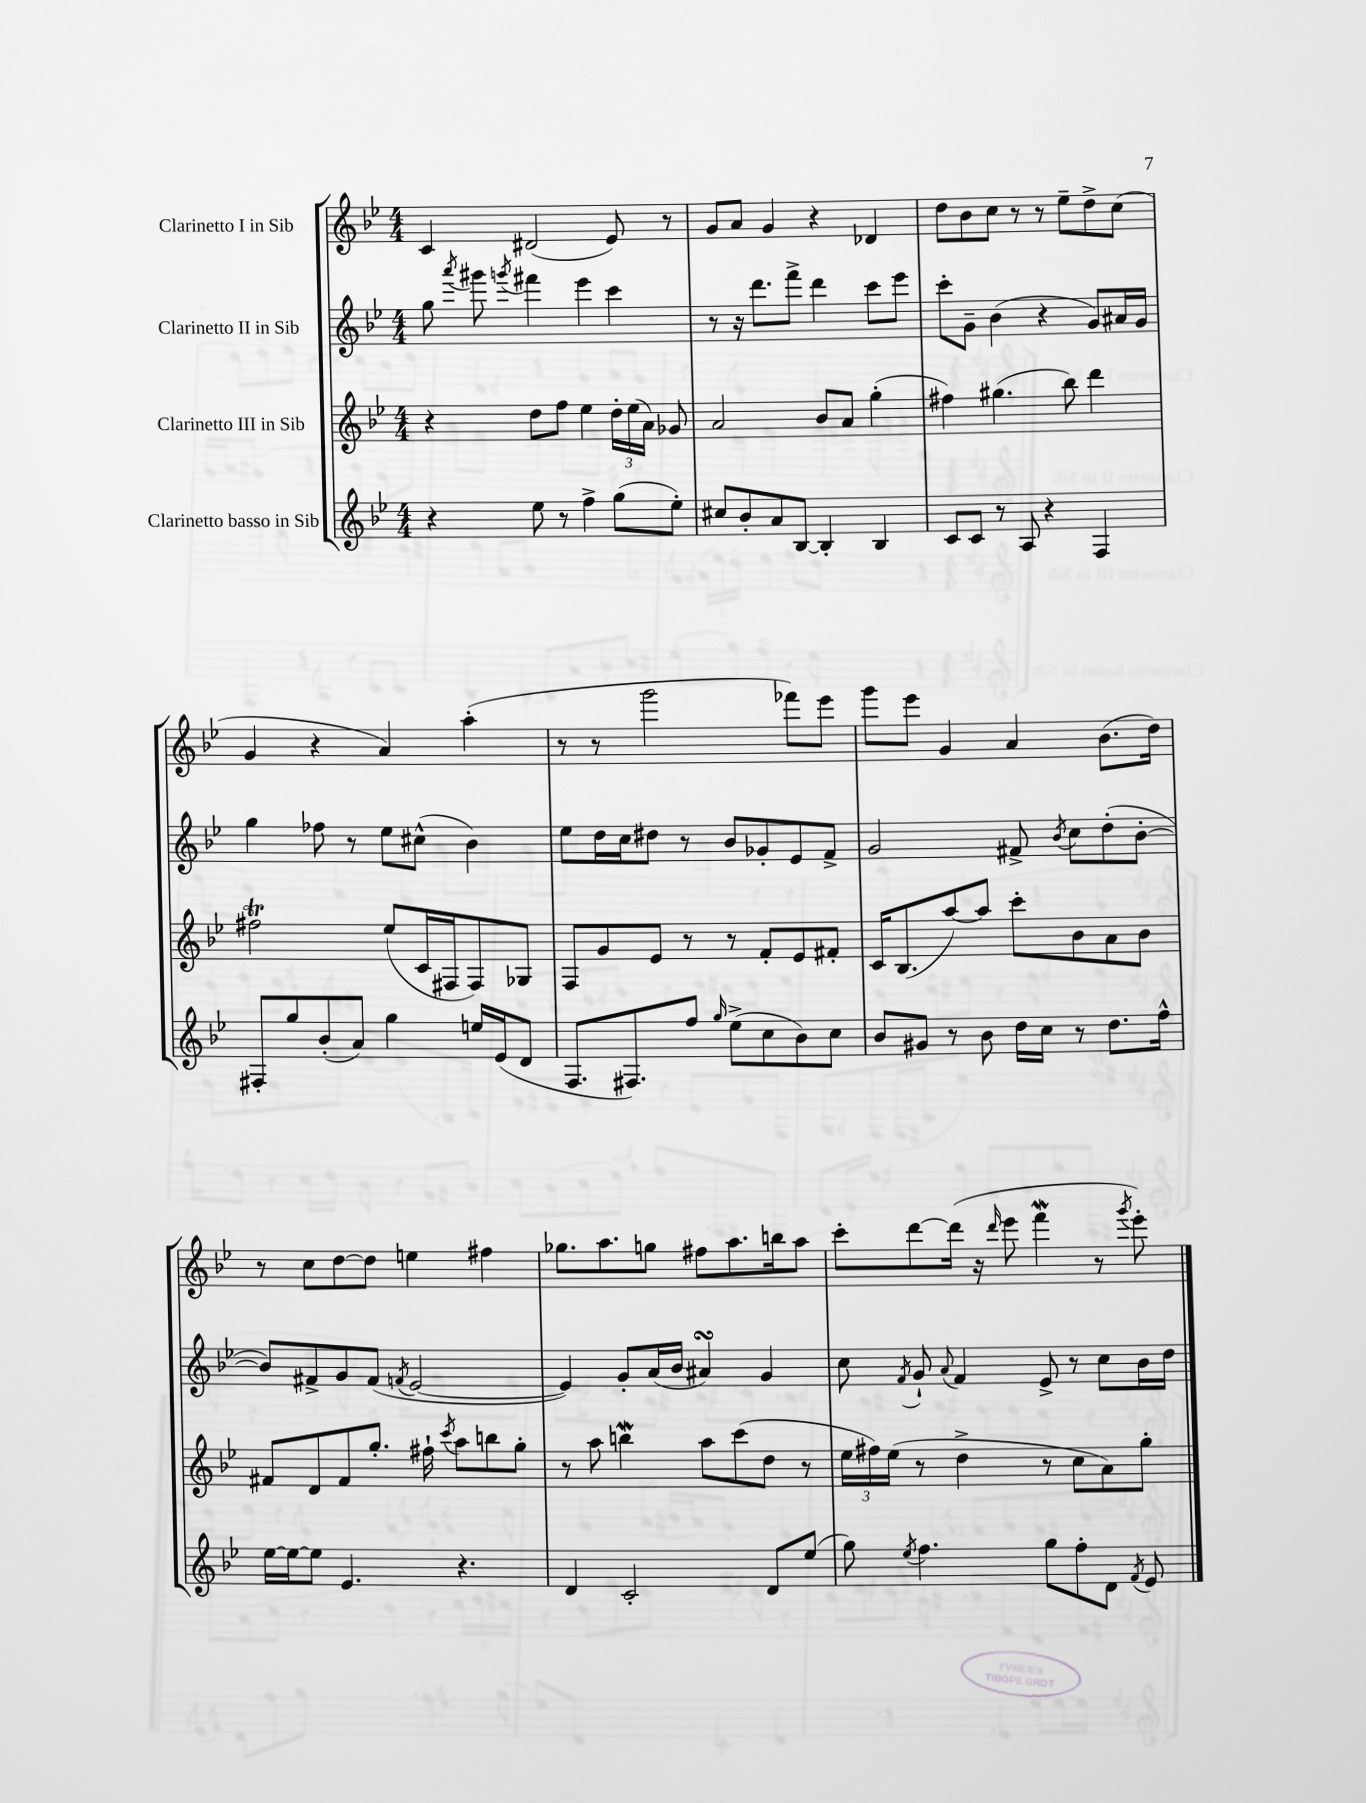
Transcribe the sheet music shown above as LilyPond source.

<<
\new StaffGroup <<
\new Staff = "s0" \with { instrumentName = "Clarinetto I in Sib" } {
    \clef treble \key bes \major \numericTimeSignature \time 4/4
    \autoBeamOff c'4 dis'2( ees'8) r8 |
    g'8[ a'8] g'4 r4 des'4 |
    d''8[ bes'8 c''8] r8 r8 ees''8[-- d''8-> c''8]( |
    g'4 r4 a'4) a''4-.( |
    r8 r8 g'''2 fes'''8[) ees'''8] |
    g'''8[ ees'''8] g'4 a'4 bes'8.[( d''16]) |
    r8 c''8[ d''8~ d''8] e''4 fis''4 |
    ges''8.[ a''8. g''8] fis''8[ a''8. b''16 a''8] |
    c'''8[-. d'''8~ d'''16]( r16 \grace { d'''16 } ees'''8 f'''4\mordent r8 \acciaccatura { g'''8 } ees'''8-.) \bar "|." |
}
\new Staff = "s1" \with { instrumentName = "Clarinetto II in Sib" } {
    \clef treble \key bes \major \numericTimeSignature \time 4/4
    \autoBeamOff g''8 \acciaccatura { a'''8 } gis'''8 \acciaccatura { g'''8 } fis'''4 ees'''4 c'''4 |
    r8 r16 d'''8.[ f'''8]-> d'''4 c'''8[ ees'''8] |
    c'''8[-. g'8]-- bes'4( r4 g'8[) ais'16 g'16] |
    g''4 fes''8 r8 ees''8[ cis''8]-^( bes'4) |
    ees''8[ d''16 c''16 dis''8] r8 bes'8[ ges'8-. ees'8 f'8]-> |
    g'2 fis'8-> \acciaccatura { bes'8 } c''8[ d''8-.( bes'8]~-. |
    bes'8[) fis'8-> g'8 fis'8]( \acciaccatura { f'8 } ees'2~ |
    ees'4) g'8[-. a'16( bes'16] ais'4\turn) g'4 |
    c''8 \acciaccatura { f'8 } g'8-! \appoggiatura { a'8 } f'4 ees'8-> r8 c''8[ bes'16 d''16] \bar "|." |
}
\new Staff = "s2" \with { instrumentName = "Clarinetto III in Sib" } {
    \clef treble \key bes \major \numericTimeSignature \time 4/4
    \autoBeamOff r4 d''8[ f''8] ees''4 \tuplet 3/2 { d''16[-. ees''16( a'16]) } ges'8 |
    a'2 bes'8[ a'8] g''4-.( |
    fis''4) gis''4.( bes''8) d'''4 |
    fis''2\trill ees''8[( c'16 fis16 fis8) ges8] |
    f8[ g'8 ees'8] r8 r8 f'8[-. ees'8 fis'8]-. |
    c'16[ bes8.( a''8~) a''8] c'''8[-. bes'8 a'8 bes'8] |
    fis'8[ d'8 fis'8 g''8.]-. fis''16-! \acciaccatura { c'''8 } a''8[ b''8 g''8]-. |
    r8 a''8 b''4\mordent a''8[ c'''8( d''8] r8 |
    \tuplet 3/2 { ees''16[ fis''16) ees''16]( } r8 d''4-> r8 c''8[ a'8) g''8]-. \bar "|." |
}
\new Staff = "s3" \with { instrumentName = "Clarinetto basso in Sib" } {
    \clef treble \key bes \major \numericTimeSignature \time 4/4
    \autoBeamOff r4 ees''8 r8 f''4-> g''8[( ees''8]-.) |
    cis''8[ bes'8-. a'8 bes8]~ bes4-. bes4 |
    c'8[ c'8] r8 a8 r4 f4 |
    fis8[-. g''8 bes'8-.( a'8]) g''4 e''16[ ees'16( d'8] |
    f8.[ fis8.) f''8] \grace { g''16 } ees''8[->( c''8 bes'8) c''8] |
    bes'8[ gis'8] r8 bes'8 d''16[ c''16] r8 d''8.[ f''16]-^ |
    ees''16[~ ees''16~ ees''8] ees'4. r4. |
    d'4 c'2-. d'8[ ees''8]( |
    g''8) \acciaccatura { ees''8 } f''4. g''8[ f''8-. d'8] \acciaccatura { f'8 } ees'8 \bar "|." |
}
>>
>>
\layout { \context { \Score \remove "Bar_number_engraver" } }
